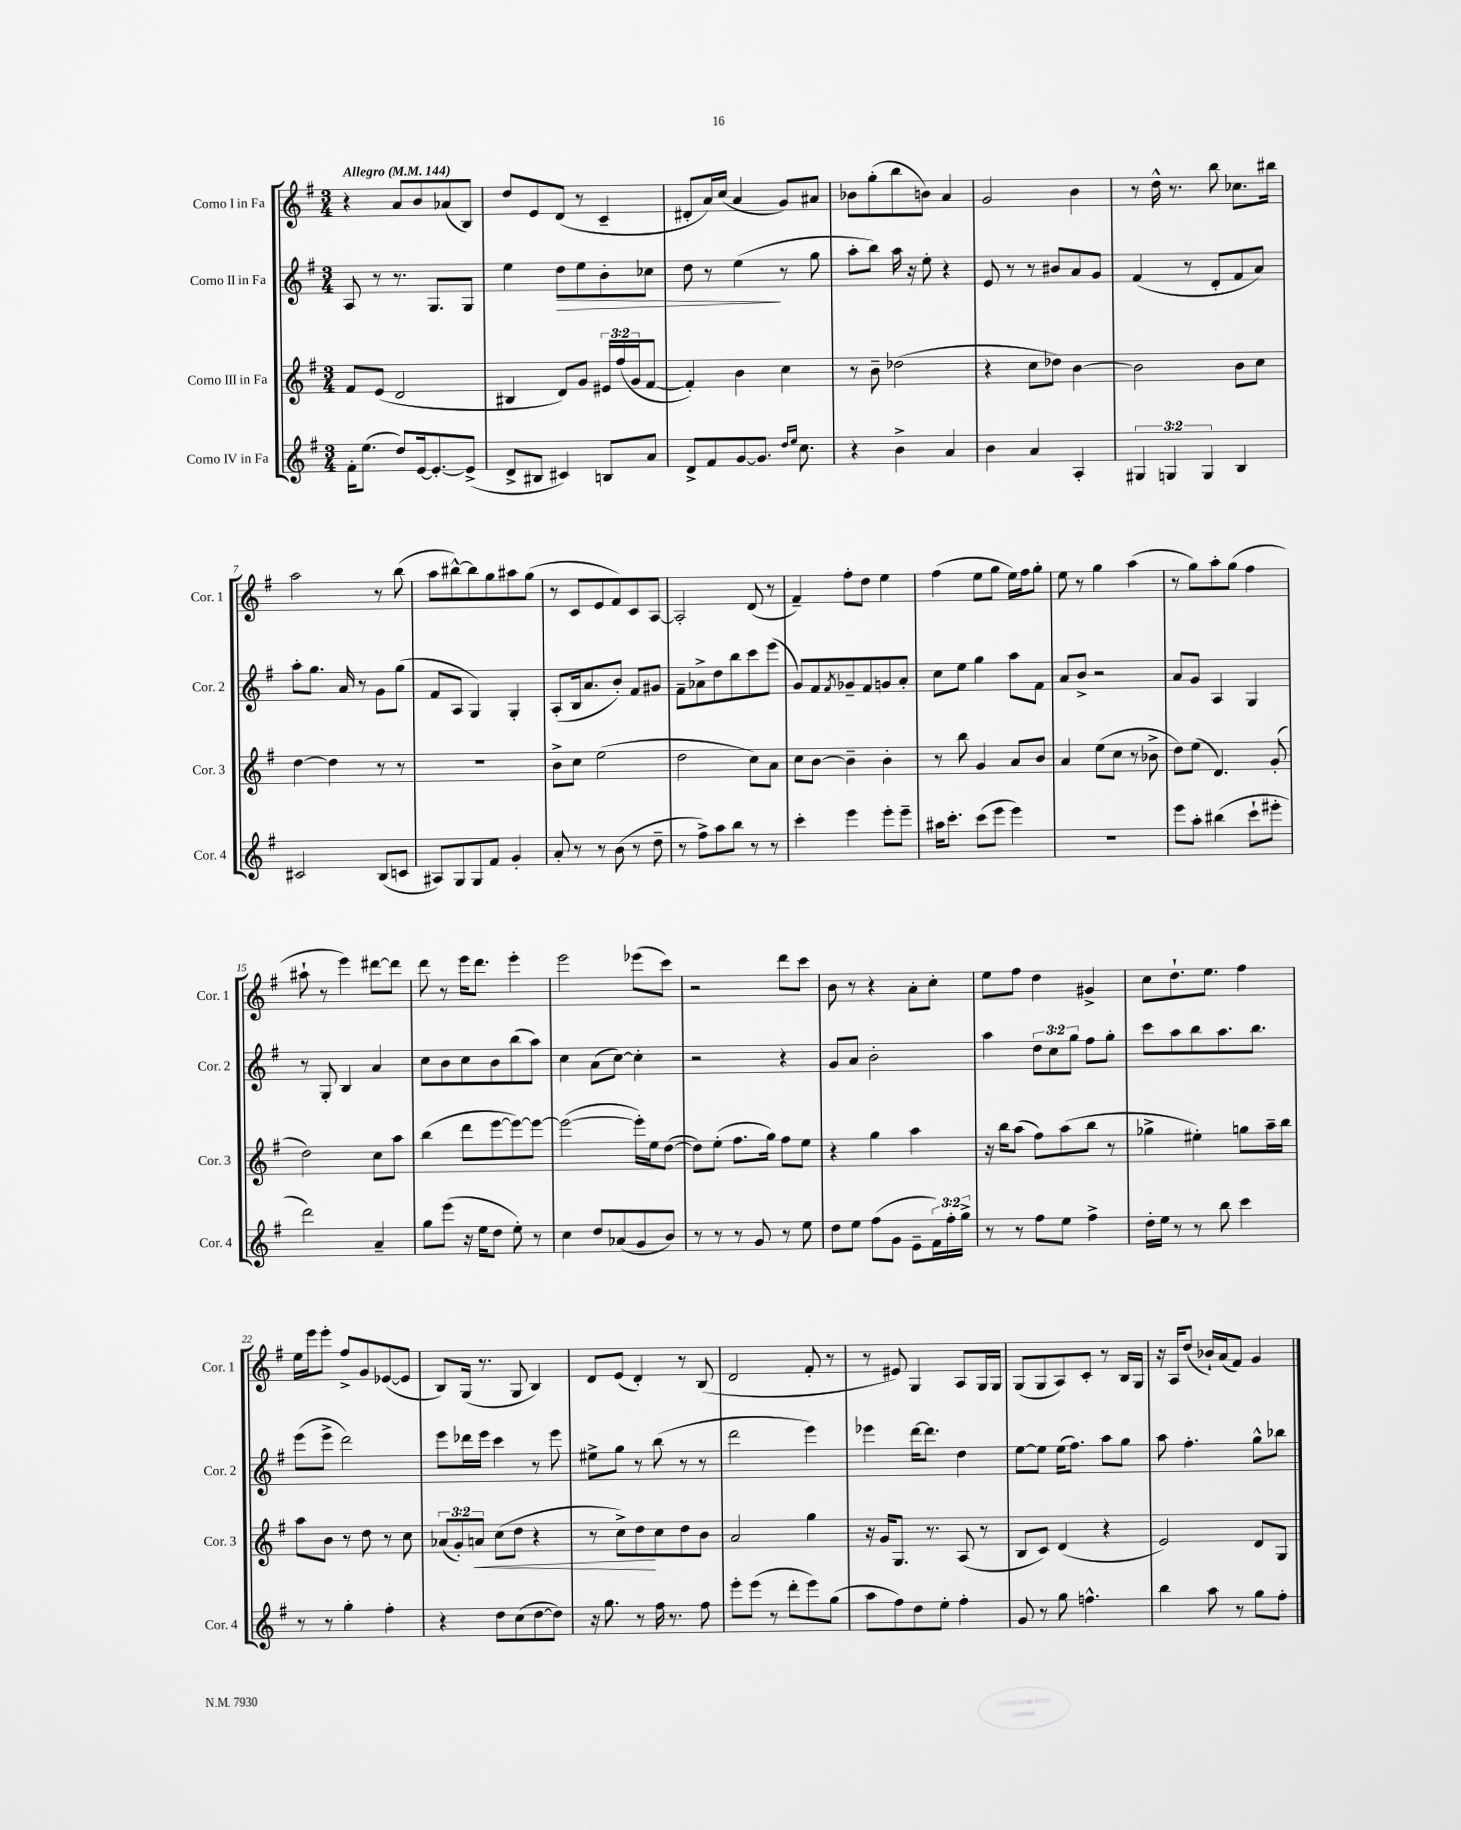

**kern	**kern	**kern	**kern
*staff4	*staff3	*staff2	*staff1
*clefG2	*clefG2	*clefG2	*clefG2
*k[f#]	*k[f#]	*k[f#]	*k[f#]
*M3/4	*M3/4	*M3/4	*M3/4
*MM144	*MM144	*MM144	*MM144
16f#'\LK	8f#/L	8A/	4r
(8.ee\J	.	.	.
.	(8e/J	8r	.
8dd/L)	2d/	8.r	8a/L
[16e/k	.	.	8b/
8.e'/_	.	8.G/L	.
.	.	.	(8a-/
(8e^/]J	.	8G/J	8B/J)
=	=	=	=
8d^/L	4B#/	4ee\	8dd/L
8B#/J	.	.	8e/
4c#/)	8d/L)	8dd\L	(8d/J
.	8g/J	8ee\	8r
8B/L	24e#/LL	8b'\	4c~/
.	(24ff#/	.	.
.	24g/J	.	.
8a/J	[8f#/J	8cc-\J	.
=	=	=	=
8d^/L	4f#'/])	8dd\	8d#'/L
8f#/	.	8r	16a/L)
.	.	.	(16cc/JJ
[8g/	4b\	(4ee\	4a/
8.g/]J	.	.	.
.	4cc\	8r	8g/L)
16qqdd/LL	.	.	.
16qqee/JJ	.	.	.
8.cc\	.	.	.
.	.	8gg\	8a#/J
=	=	=	=
4r	8r	8aa'\L	8b-\L
.	8b~\	8bb\J)	(8gg'\
4b^\	(2dd-\	16aa\	8bb\
.	.	16r	.
.	.	8ee'\	8b\J)
4a/	.	4r	4a/
=	=	=	=
4b\	4r	8e/	2g/
.	.	8r	.
4a/	8cc\L	8r	.
.	8dd-\J)	8b#/L	.
4A'/	[4b\	8a/	4b\
.	.	8g/J	.
=	=	=	=
6G#/	2b\]	(4f#/	8r
.	.	.	16dd^^\
6G/	.	.	.
.	.	.	8.r
.	.	8r	.
6G/	.	.	.
.	.	8d'/L	8bb\
4B/	8b\L	8f#/	8.cc-\L
.	8cc\J	8a/J)	.
.	.	.	16bb#\Jk
=	=	=	=
2c#/	[4dd\	8aa'\L	2aa\
.	.	8.gg\J	.
.	4dd\]	.	.
.	.	16a/	.
.	.	8r	.
(8B/L	8r	8g\L	8r
8c/J	8r	(8gg\J	(8bb\
=	=	=	=
8A#/L)	2.r	8f#/L	8aa\L
8G/	.	8A/J	[8bb#^^\)
8G/	.	4G/)	8bb#\]
8f#/J	.	.	8gg\
4g'/	.	4G'/	8aa#\
.	.	.	(8gg\J
=	=	=	=
8a'/	8b^\L	(8A'/L	8r
8r	8cc\J	16B/k	8c/L
.	.	8.a/	.
8r	(2ee\	.	8e/
(8b\	.	8b'/J)	8f#/)
8r	.	8f#/L	8c/
8dd~\	.	8g#/J	[8A/J
=	=	=	=
8r	2dd\	8f#~\L	2A'/]
8ff#^\L)	.	8a-^\	.
8aa\	.	8dd\	.
8bb\J	.	8bb\	.
8r	8cc\L)	8ccc\	(8d/
8r	8a\J	(8eee\J	8r
=	=	=	=
4ccc'\	8cc\L	8g/L)	4f#~/)
.	[8b\J	8f#/	.
.	.	8qf#/	.
4eee\	4b~\]	8g-~/	8ff#'\L
.	.	8f#/	8dd\J
8eee'\L	4b'\	8g/	4ee\
8eee~\J	.	8a'/J	.
=	=	=	=
16aa#\LK	8r	8cc\L	(4ff#\
8.ccc'\J	.	.	.
.	8bb\	8ee\J	.
(8ccc\L	4g/	4gg\	8ee\L
8eee\J	.	.	8gg\J
4eee\)	8a/L	8aa\L	16ee\LL)
.	.	.	16ff#\J
.	8b/J	8f#\J	8gg'\J
=	=	=	=
2.r	4a/	8a/L	8ee\
.	.	8b^/J	8r
.	(8ee\L	2r	4gg\
.	8cc\J	.	.
.	8r	.	(4aa\
.	8b-^\	.	.
=	=	=	=
8eee\L	8dd\L)	8a/L	8r
8aa'\J	(8ee\J	8g/J	8gg\L)
(4bb#\	4.d/)	4A/	8aa'\
.	.	.	(8gg\J
8ccc`\L	.	4G/	4ff#\
8eee#'\J	(8g'/	.	.
=	=	=	=
2ddd\)	2dd\)	8r	8aa#`\
.	.	8G'/	8r
.	.	4B/	4eee\)
4a~/	8cc\L	4a/	[8ddd#\L
.	8aa\J	.	8ddd#\]J
=	=	=	=
8gg\L	(4bb\	8cc\L	8ddd\
(8eee\J	.	8b\	8r
16r	8ddd\L	8cc\	16eee\LK
16ee\LK	.	.	8.ddd\J
8dd\J	[8eee\	8b\	.
8ee'\)	8eee\_)	(8bb\	4eee'\
8r	8eee\_J	8aa\J)	.
=	=	=	=
4cc\	(2eee\_	4cc\	2eee\
8dd/L	.	(8a\L	.
(8a-/	.	[8cc\J)	.
8g/	16eee'\]LL)	4cc'\]	(8eee-\L
.	16ee\J	.	.
8b/J)	([8dd\J	.	8ccc\J)
=	=	=	=
8r	8dd\]L)	2r	2r
8r	(8ee'\J	.	.
8r	8.ff#\L	.	.
8g/	.	.	.
.	16gg\Jk)	.	.
8r	8ff#\L	4r	8ddd\L
8ee\	8ee\J	.	8ccc\J
=	=	=	=
8dd\L	4r	8g/L	8b\
8ee\J	.	8a/J	8r
(8ff#\L	4gg\	2b'\	4r
8g\J	.	.	.
8e~\L	4aa\	.	8a'\L
24f#\L)	.	.	8cc'\J
24ff#'\	.	.	.
24gg^\JJ	.	.	.
=	=	=	=
8r	16r	4aa\	8ee\L
.	16bb\LK	.	.
8r	(8aa\J	.	8ff#\J
8ff#\L	8ff#\L)	12dd\L	4dd\
.	.	12cc\	.
8ee\J	(8aa\	.	.
.	.	12gg\J	.
4ff#^\	8bb\J	8ff#\L	4g#^/
.	8r	8gg'\J	.
=	=	=	=
16dd'\LL	4gg-^\	8ccc\L	8cc\L
16ee\JJ	.	.	.
8r	.	8aa\	8.dd`\
8r	4ee#'\)	8bb\	.
.	.	.	8.ee\J
8bb\	.	8.aa\	.
4ccc\	8gg\L	.	4ff#\
.	.	8.bb\J	.
.	16aa~\L	.	.
.	16bb\JJ	.	.
=	=	=	=
8r	8aa\L	(8eee\L	16ee\LL
.	.	.	16eee\J
8r	8b\J	8eee^\J	8eee'\J
4gg'\	8r	2ddd\)	8ff#^/L
.	8dd\	.	8g/
4ff#'\	8r	.	([8e-/
.	8cc\	.	8e-/]J
=	=	=	=
4r	(12a-/L	8eee\L	8B/L)
.	12g'/)	.	.
.	.	16ddd-\L	(16G/Jk
.	12a/J	.	.
.	.	16eee\JJ	8.r
8dd\L	(8cc\L	4ccc\	.
(8cc\	8dd\J	.	8G/
[8dd\	4r	8r	4B/)
8dd\]J)	.	8eee\	.
=	=	=	=
16r	8r	8ee#^\L	8d/L
8.gg\	.	.	.
.	8cc^\L)	8gg\J	(8e/J
8r	8dd\	8r	4d'/)
16ff#\	8cc\	(8bb\	.
8.r	.	.	.
.	8dd\	8r	8r
8ff#\	8b\J	8r	(8B/
=	=	=	=
8eee'\L	2a/	2ddd\	2d/
(8eee\J	.	.	.
8r	.	.	.
8ddd'\L	.	.	.
8eee\)	4gg\	4eee\)	8f#'/
(8gg\J	.	.	8r
=	=	=	=
8aa\L	16r	4eee-\	8r
.	16g/LK	.	.
8ff#\)	8.G/J	.	8e#/)
8dd\	.	[16ddd\LK	4G/
.	8.r	8.ddd\]J	.
8ee'\J	.	.	.
4ff#'\	(8A/	4dd\	8A/L
.	8r	.	16G/L
.	.	.	16G/JJ
=	=	=	=
8g/	8B/L	[8ee\L	(8G/L
8r	8c/J)	8ee\]J	8G/
8gg\	(4d/	(16ee\LK	8A/)
.	.	8.ff#\J)	.
4.ff^^\	.	.	8c'/J
.	4r	8aa\L	8r
.	.	8gg\J	16B/LL
.	.	.	16G/JJ
=	=	=	=
4bb\	2e/)	8aa\	16r
.	.	.	16A/LK
.	.	4.ff#'\	(8dd/J
8aa\	.	.	16b-`/LL)
.	.	.	(16a/J
8r	.	.	8f#/J)
8gg\L	8d/L	8gg^^\L	4g/
8ff#'\J	8G/J	8bb-\J	.
==	==	==	==
*-	*-	*-	*-
